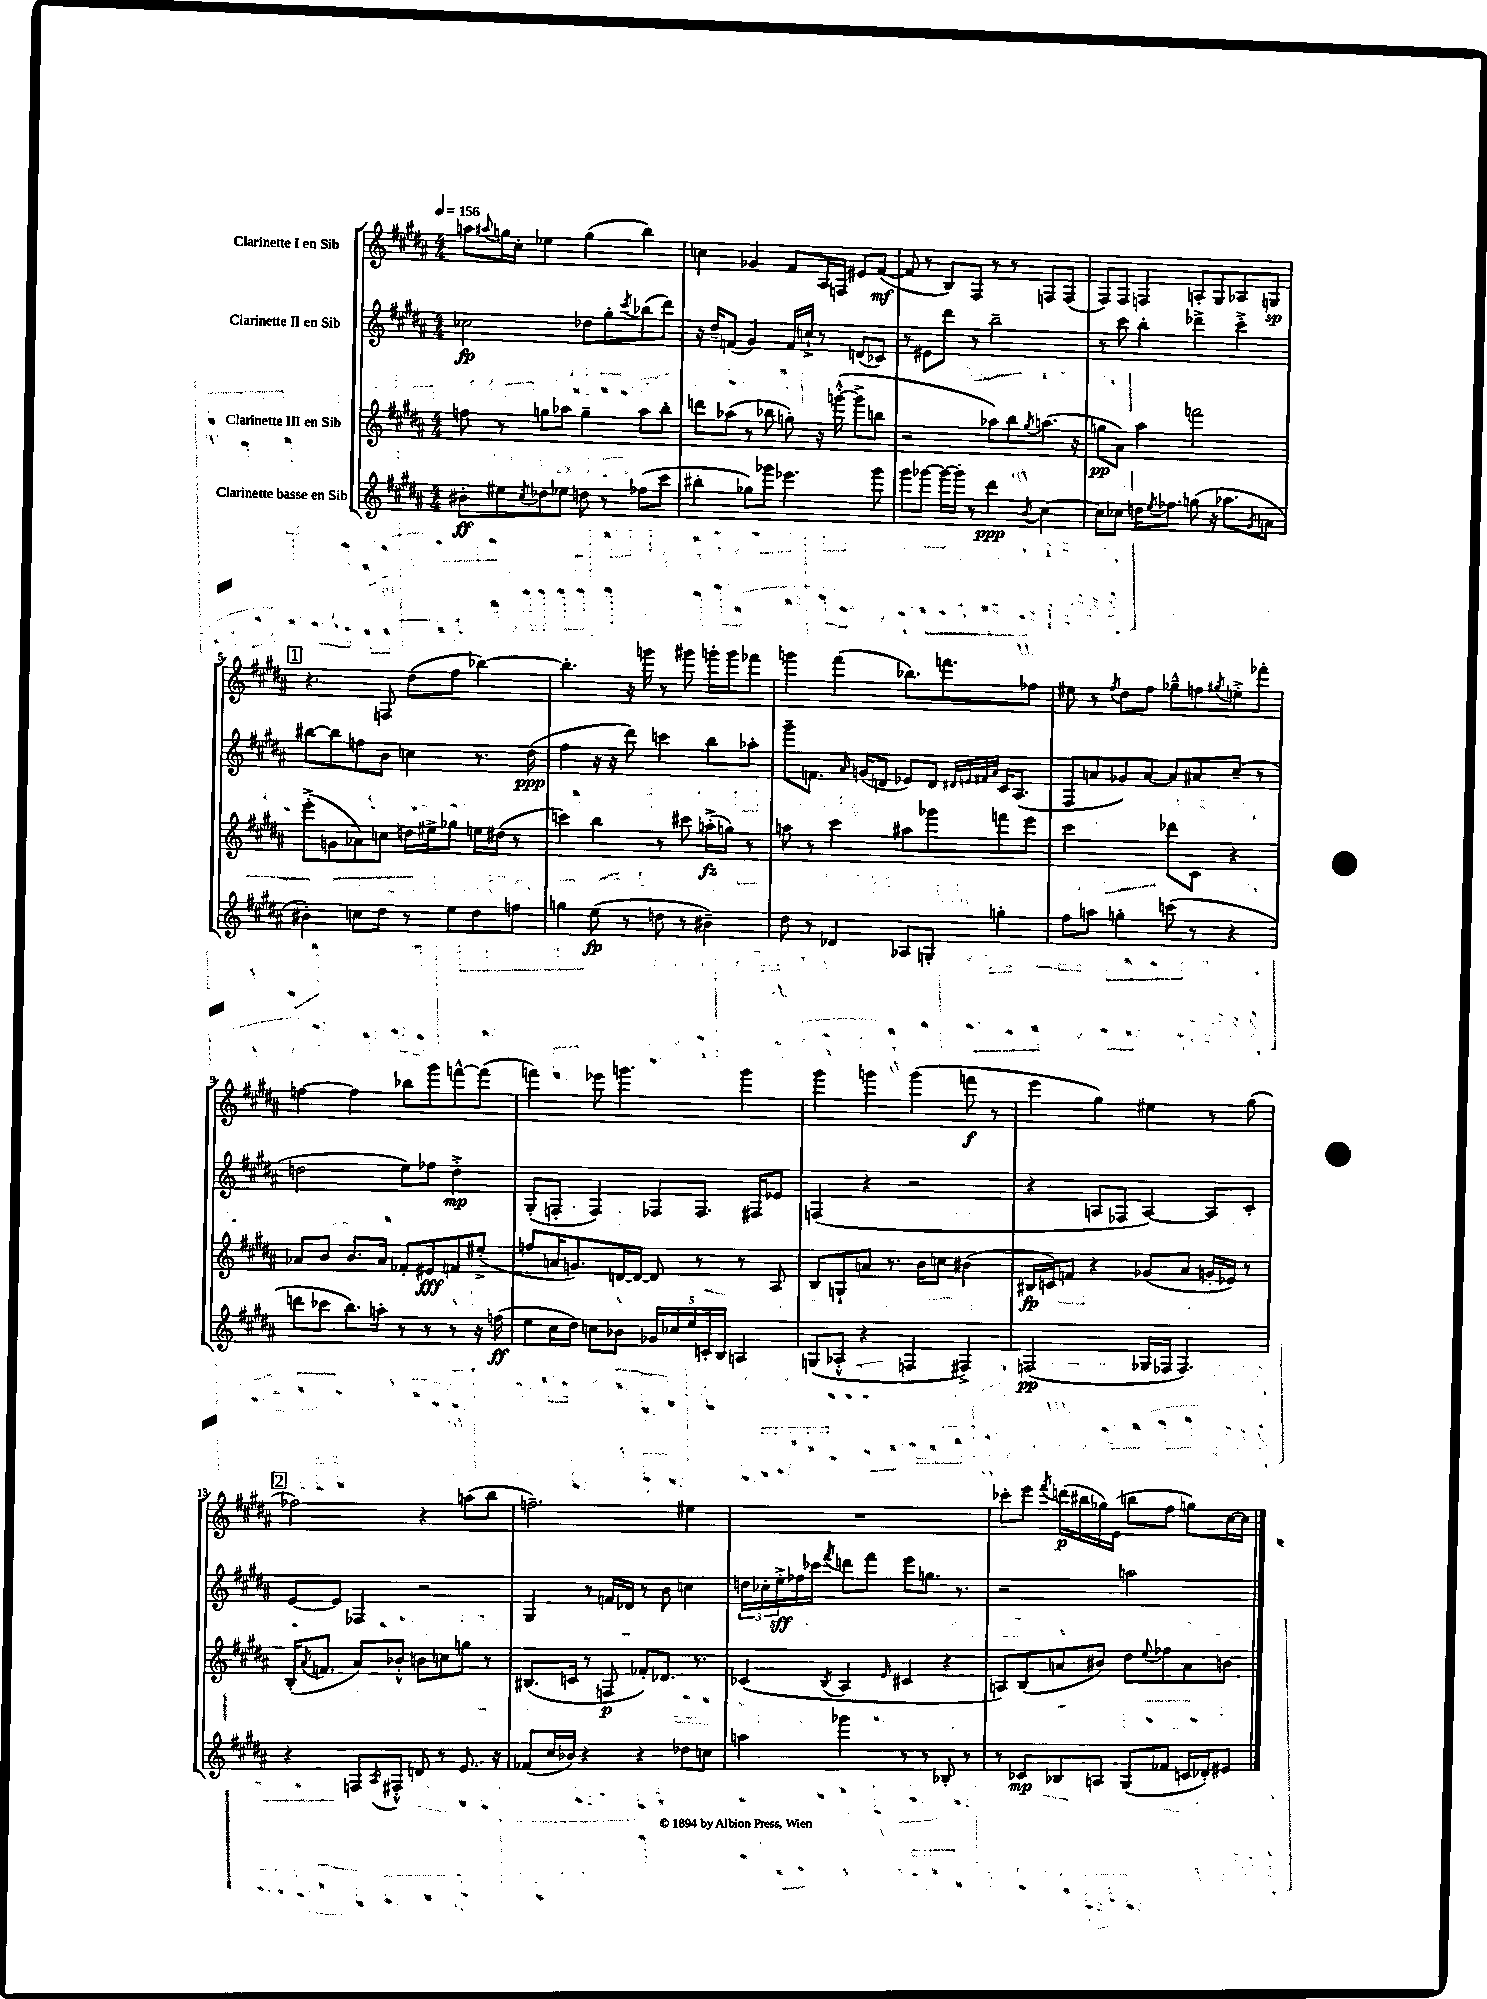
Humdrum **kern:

**kern	**kern	**kern	**kern
*staff4	*staff3	*staff2	*staff1
*clefG2	*clefG2	*clefG2	*clefG2
*k[f#c#g#d#a#]	*k[f#c#g#d#a#]	*k[f#c#g#d#a#]	*k[f#c#g#d#a#]
*M4/4	*M4/4	*M4/4	*M4/4
*MM156	*MM156	*MM156	*MM156
8b#'	8ff	2cc-	8aa
.	.	.	8qqaa#
8ee#	8r	.	16gg
.	.	.	16cc#'
8qcc#	.	.	.
8dd-	8gg	.	4ee-
8ee-	8aa-	.	.
8dd	4gg~	8dd-	(4gg
8r	.	8gg#'	.
.	.	8qccc#	.
(8ff-	8aa-	(8bb-	4bb)
8ccc#	8bb'	8ddd#)	.
=	=	=	=
4bb#'	8ddd	16r	4cc
.	.	16dd#~	.
.	(8aa-	(8f	.
8gg-)	8r	4g#)	4g-
8ggg-	8bb-	.	.
4.eee-	8gg')	16f	8f#
.	.	16cc`^	.
.	16r	8r	16A#
.	([16ggg'^^	.	16F
.	8ggg^]	(8d	8e#
8ggg-	8bb	8c-)	([8f#
=	=	=	=
8ggg#	2r	8r	8f#]
[8ggg-	.	8e#	8r
16ggg-_	.	8ddd#	8B)
16ggg-']	.	.	.
8r	.	8r	8F#
4ddd#	8aa-)	2bb~	8r
.	8bb	.	8r
8qb	8qgg#	.	.
[4cc#	(8.aa	.	8F
.	.	.	(8F
.	16r	.	.
=	=	=	=
8cc#]	8gg	8r	8F#)
8cc-	8a#)	8ccc#	8F#
16dd	4aa#	4bb'	4F
8qee	.	.	.
8.ff-	.	.	.
(8gg	2fff	4ddd-^	8A'
16r	.	.	8G#
8.aa-	.	.	.
.	.	4ccc#'^	8A-
8qg#	.	.	.
8a	.	.	8G
=	=	=	=
4b#')	(8eee'^	[8bb#	4.r
.	8g	8bb#]	.
8cc	8a-)	8ff	.
8dd#	8cc	8b	8F
8r	16dd	4cc	(8dd#
.	16ee#^	.	.
8ee	8gg-	.	8ff#
8dd#	16ee	8.r	[4bb-)
.	(16dd#	.	.
8ff	8r	.	.
.	.	(16dd#	.
=	=	=	=
4gg	4ccc)	4ff#	4.bb-']
(8ee	4bb	16r	.
.	.	16r	.
8r	.	8ddd#)	16r
.	.	.	16ggg
8dd	8r	4ccc	8r
8r	8ccc#	.	8ggg#
4b#~)	(16aa'^	8bb	16ggg'
.	16gg)	.	16ggg
.	8r	8aa-'	8fff-
=	=	=	=
8dd#	8aa	8ggg#~	4ggg
8r	8r	8.f	.
4d-	4ccc#	.	(4fff#
.	.	16qqa#	.
.	.	(16g	.
.	.	8d	.
8A-	8aa#	8e-)	8.bb-)
8G'	8ggg-	8d	.
.	.	.	8.fff
.	.	32qqd#	.
.	.	32qqe	.
.	.	32qqf#	.
.	.	32qqa#	.
4gg'	8fff	16c#	.
.	.	(8.A#	.
.	8eee	.	8ff-
=	=	=	=
8ff#	2ccc#	8F#	8ee#
8aa	.	8a	8r
.	.	.	8qff#
4gg'	.	8g-)	8dd#
.	.	[8a	8ff#
(8ccc	8ddd-	8a]	8gg-~^^
8r	8c#	8a#	8ff
.	.	.	8qgg#
4r	4r	(8cc#~	8ee'^
.	.	8r	8fff-'
=	=	=	=
8ddd	8a-	2dd	[4ff
8ccc-	8b	.	.
8.bb)	8.b	.	4ff]
16aa'	16a-	.	.
8r	8f-'	8ee)	8bb-
8r	8e#	8ff-	8ggg#
8r	8f	4dd'^	[8fff^^
16r	(8ee#'^	.	(8fff]
(16ff	.	.	.
=	=	=	=
8ee	8ff	(8G#'	4fff)
16cc#	16a	8F'	.
16dd#)	8.g)	.	.
8cc	.	4F)	8eee-
8b-	[16d	.	4.ggg
.	16d_	.	.
20g-	8d]	8F-	.
20cc-	.	.	.
20ee	.	.	.
.	8r	8.F-	.
20c'	.	.	.
20B	.	.	.
4A	8r	.	4ggg
.	.	16F#	.
.	8A#	8e-	.
=	=	=	=
(8G	8B	(4F	4ggg#
8A-'^^	8G`	.	.
4r	8a	4r	4ggg
.	8.r	.	.
4F	.	2r	(4ggg
.	16b	.	.
.	8cc	.	.
4F#^)	(4b#	.	8fff
.	.	.	8r
=	=	=	=
(2F	16B#	4r	4eee
.	16c)	.	.
.	8f	.	.
.	4r	8A	4gg#)
.	.	8F-	.
16G-	(8g-	[4A)	4ee#
16F-	.	.	.
4.F-)	8a#	.	.
.	16g'	8A]	8r
.	16e-)	.	.
.	8r	8c#'	(8gg#
=	=	=	=
4r	(16B'	[8e	2ff-)
.	8qa#	.	.
.	8.f	.	.
.	.	8e]	.
8F	8a#)	4F-	.
8qA#	.	.	.
8F#'^^	8b-'^^	.	.
8d	8b	2r	4r
8r	8cc	.	.
8.e	8gg	.	(8aa
.	8r	.	8bb
16r	.	.	.
=	=	=	=
(8f-	(8.B#	4G#	2.ff~)
16cc#	.	.	.
16b-)	16c	.	.
4r	8r	8r	.
.	8F	16f	.
.	.	16d-	.
4r	8f-')	8r	.
.	8.d-	8b	.
8dd-	.	4cc	4ee#
.	8.r	.	.
8cc	.	.	.
=	=	=	=
4aa	(4c-	24dd	1r
.	.	24cc-'	.
.	.	24ee'^	.
.	.	16ff-	.
.	.	16ccc-	.
.	8qB	8qfff#	.
4ggg-	4A#	8ddd	.
.	.	8fff#	.
.	16qqe	.	.
8r	4c#	8eee	.
8r	.	8.gg	.
8B-'	4r	.	.
.	.	8.r	.
8r	.	.	.
=	=	=	=
8r	8A)	2r	8ccc-'
8c-	(8B	.	8eee
.	.	.	8qfff#
8B-	8a	.	(16ddd
.	.	.	16bb#
8A	8b#)	.	16gg-)
.	.	.	(16e
(8G#	8dd#	2aa	8bb
.	8qqee	.	.
8f-	8ff-	.	8ff#
16c	8a	.	8gg)
16d-')	.	.	.
8e#	8b	.	[16cc#
.	.	.	16cc#]
==	==	==	==
*-	*-	*-	*-
